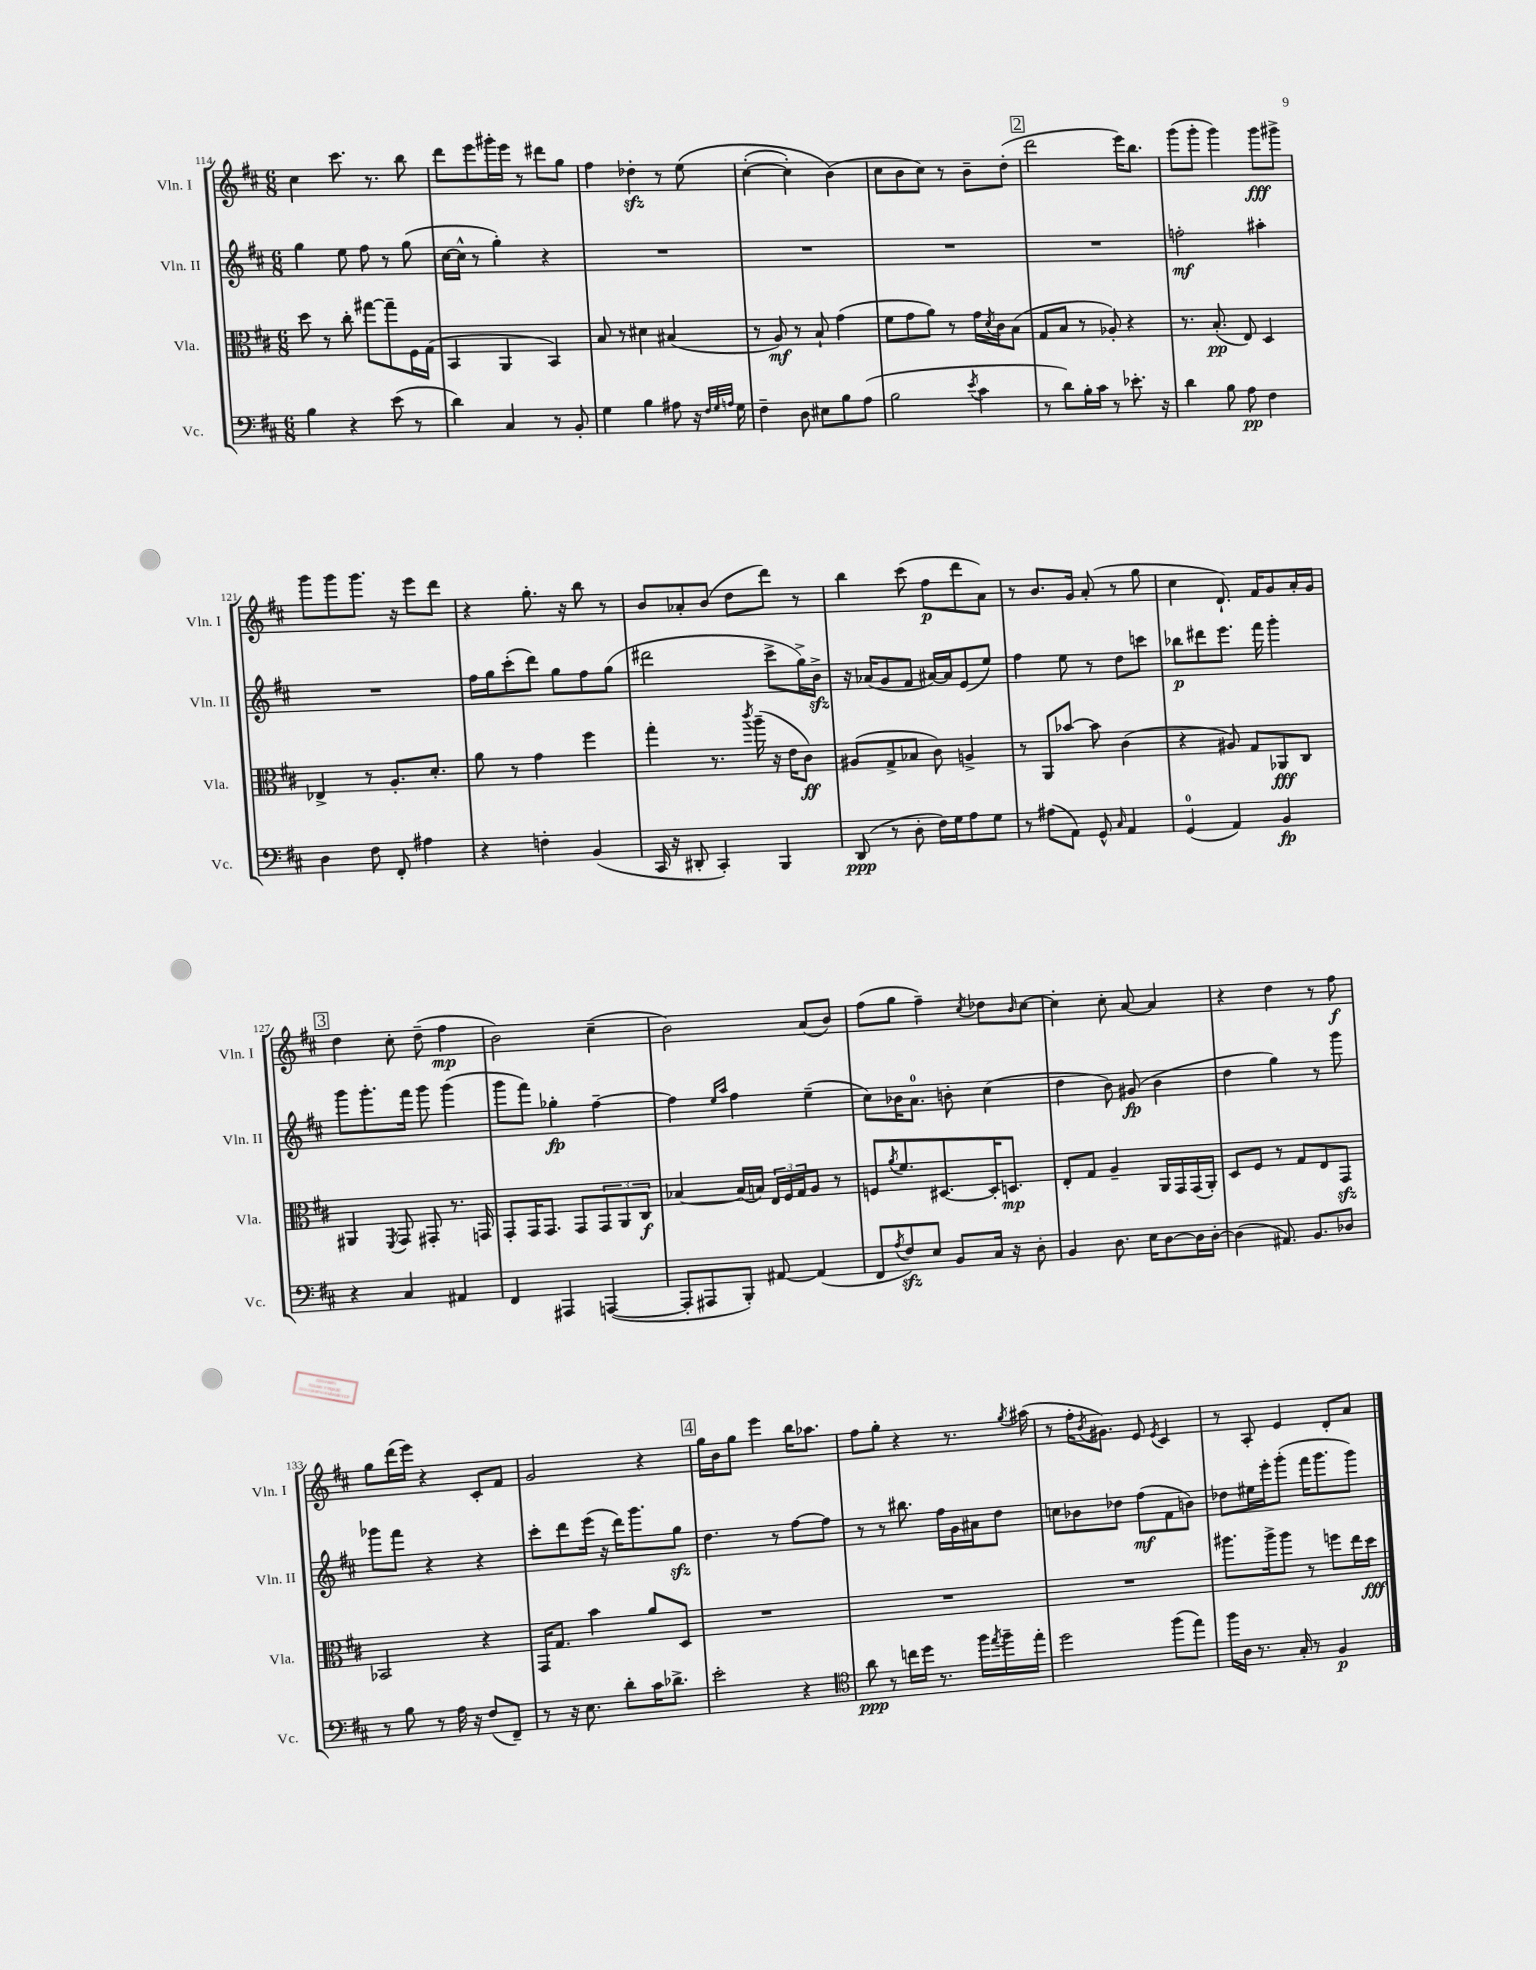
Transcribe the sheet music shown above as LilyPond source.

<<
\new StaffGroup <<
\new Staff = "s0" \with { instrumentName = "Vln. I" shortInstrumentName = "Vln. I" } {
    \clef treble \key d \major \numericTimeSignature \time 6/8
    cis''4 cis'''8. r8. b''8 |
    d'''8 e'''8 gis'''16-. e'''16 r8 dis'''8 g''8 |
    fis''4 des''4-.\sfz r8 e''8\( |
    cis''4~-.( cis''4-.) b'4(\) |
    cis''8 b'8 cis''8) r8 b'8-- d''8-.( |
    \mark \markup { \box "2" } d'''2 e'''16) b''8. |
    g'''8( g'''8-. g'''4) g'''8\fff gis'''8-> |
    g'''8 g'''8 g'''8. r16 e'''8 d'''8 |
    r4 g''8.-. r16 b''8 r8 |
    b'8 aes'8-. b'8( d''8 d'''8) r8 |
    b''4 cis'''8( fis''8\p d'''8 a'8) |
    r8 b'8. g'16 a'8-.( r8 g''8 |
    cis''4 d'8.-!) fis'16 g'8 a'16-. g'16 |
    \mark \markup { \box "3" } d''4 cis''8-. d''8--( fis''4\mp |
    b'2) cis''4--( |
    b'2) a'8( b'8) |
    fis''8( g''8 fis''4--) \acciaccatura { cis''8 } des''8 \grace { b'16 } cis''8~ |
    cis''4-. cis''8-. a'8~ a'4 |
    r4 d''4 r8 fis''8\f |
    g''8 d'''16( e'''16) r4 cis'8-. fis'8 |
    g'2 r4 |
    \mark \markup { \box "4" } g''16 b'16 g''8 e'''4 b''16 aes''8. |
    fis''8 g''8-. r4 r8. \acciaccatura { g''8 } ais''16( |
    r8 fis''16-. \acciaccatura { b'8 } gis'8.) e'8 \acciaccatura { e'8 } cis'4 |
    r8 a8-. e'4 d'8-. a'8 \bar "|." |
}
\new Staff = "s1" \with { instrumentName = "Vln. II" shortInstrumentName = "Vln. II" } {
    \clef treble \key d \major \numericTimeSignature \time 6/8
    g''4 e''8 fis''8 r8 g''8( |
    cis''16~ cis''16-^ r8 g''4-.) r4 |
    R2. |
    R2. |
    R2. |
    \mark \markup { \box "2" } R2. |
    f''2-.\mf ais''4-. |
    R2. |
    fis''16 g''16 cis'''8-.( d'''8) g''8 fis''8 g''8( |
    dis'''2 cis'''8-> g''16->) b'16->\sfz |
    r16 aes'16( g'8 fis'8 ais'16~) ais'16 e'8( e''8) |
    fis''4 e''8 r8 d''8 c'''8 |
    bes''8\p dis'''8 e'''8. fis'''16 g'''4-. |
    \mark \markup { \box "3" } g'''8 g'''8.-. fis'''16 g'''8 g'''4( |
    g'''8 fis'''8) ges''4-.\fp fis''4~-- |
    fis''4 \grace { e''16 a''16 } fis''4 e''4--( |
    cis''8) bes'16 a'8.-0 b'8-. cis''4( |
    d''4 b'8) gis'8\fp( b'4 |
    d''4 g''4) r8 g'''8 |
    ges'''8 fis'''8 r4 r4 |
    cis'''8-. d'''8 e'''16( r16 d'''16) g'''8. g''8\sfz |
    \mark \markup { \box "4" } d''4. r8 fis''8~ fis''8 |
    r8 r8 bis''8. fis''16 g'16 ais'16 d''8 |
    c''8 bes'8 des''8 fis''8\mf( fis'8 b'8) |
    des''8 eis''16 e'''16-. g'''8-.( fis'''16 g'''8. g'''8) \bar "|." |
}
\new Staff = "s2" \with { instrumentName = "Vla." shortInstrumentName = "Vla." } {
    \clef alto \key d \major \numericTimeSignature \time 6/8
    d''8 r8 cis''8-. gis''8~ gis''8-- fis16 g16( |
    b,4 a,4 b,4) |
    b8 r8 dis'4 bis4( |
    r8 a8\mf) r8 b8-! g'4( |
    fis'8 g'8 a'8) r8 g'16 \acciaccatura { d'8 } cis'16 b8( |
    \mark \markup { \box "2" } g8 b8 r8 aes8-.) r4 |
    r8. b8.-.\pp( e8) d4 |
    ees4-> r8 a8.-. d'8.-. |
    a'8 r8 g'4 fis''4 |
    g''4-. r8. \acciaccatura { cis'''8 } a''16--( r16 e'16 cis'8\ff) |
    ais8( g8-> bes8 cis'8) a4-> |
    r8 a,8 bes'8~ bes'8 cis'4( |
    r4 ais8) g8 aes,8\fff cis8 |
    \mark \markup { \box "3" } ais,4 \acciaccatura { fis,8 } g,8 gis,8-. r8. g,16 |
    g,8-. g,16 g,8. g,8 \tuplet 3/2 { g,8 a,8 cis8\f } |
    bes4~ bes16( b16) \tuplet 3/2 { e16 fis16 g16 } a8 r8 |
    f8 \acciaccatura { a'8 } fis'8. dis8.~ dis16-. d8.\mp |
    e8-. g8 a4-- a,16 g,16 g,16( a,16-.) |
    d8 fis8 r8 g8 e8 g,8\sfz |
    bes,2 r4 |
    g,16 g8. b'4 a'8 d8 |
    \mark \markup { \box "4" } R2. |
    R2. |
    R2. |
    ais''8. ais''16-> ais''8 r8 f''8 e''16 d''16\fff \bar "|." |
}
\new Staff = "s3" \with { instrumentName = "Vc." shortInstrumentName = "Vc." } {
    \clef bass \key d \major \numericTimeSignature \time 6/8
    b4 r4 e'8( r8 |
    d'4) cis4 r8 b,8-. |
    g4 b4 ais8 r16 \grace { fis32 g32 a32 } g16 |
    fis4-- d8 eis8 b8 a8( |
    b2 \acciaccatura { e'8 } cis'4 |
    \mark \markup { \box "2" } r8 d'8) b16-. cis'16 r8 ees'8.-. r16 |
    d'4 b8 a8\pp fis4 |
    d4 fis8 fis,8-. ais4 |
    r4 f4-. b,4( |
    cis,16 r16 dis,8-. cis,4-.) b,,4 |
    d,8\ppp( r8 d8-. fis16) g16 a8 g8 |
    r8 ais8( a,8) g,8-^ \grace { cis16 } a,4 |
    g,4-0( a,4) b,4\fp |
    \mark \markup { \box "3" } r4 cis4 ais,4 |
    fis,4 ais,,4 a,,4~( |
    a,,8-. ais,,8 b,,8-.) ais,8~ ais,4( |
    fis,8 \acciaccatura { a8 } fis8\sfz) e8 b,8 cis16 r16 d8-. |
    b,4 d8. e16 d8~ d16 d16~-. |
    d4( ais,8.) b,8. des8 |
    r8 b8 r8 a16 r16 fis8( fis,8--) |
    r8 r16 e8. d'8-. cis'16 des'8.-> |
    \mark \markup { \box "4" } e'2-. r4 |
    \clef tenor a'8\ppp r8 c''16 d''16 r8. fis''16 \acciaccatura { e''8 } fis''16-- e''16-. |
    d''2 fis''8( e''8) |
    fis''16 a16 r8. g16-. r8 fis4\p \bar "|." |
}
>>
>>
\layout { \context { \Score currentBarNumber = #114 } }
